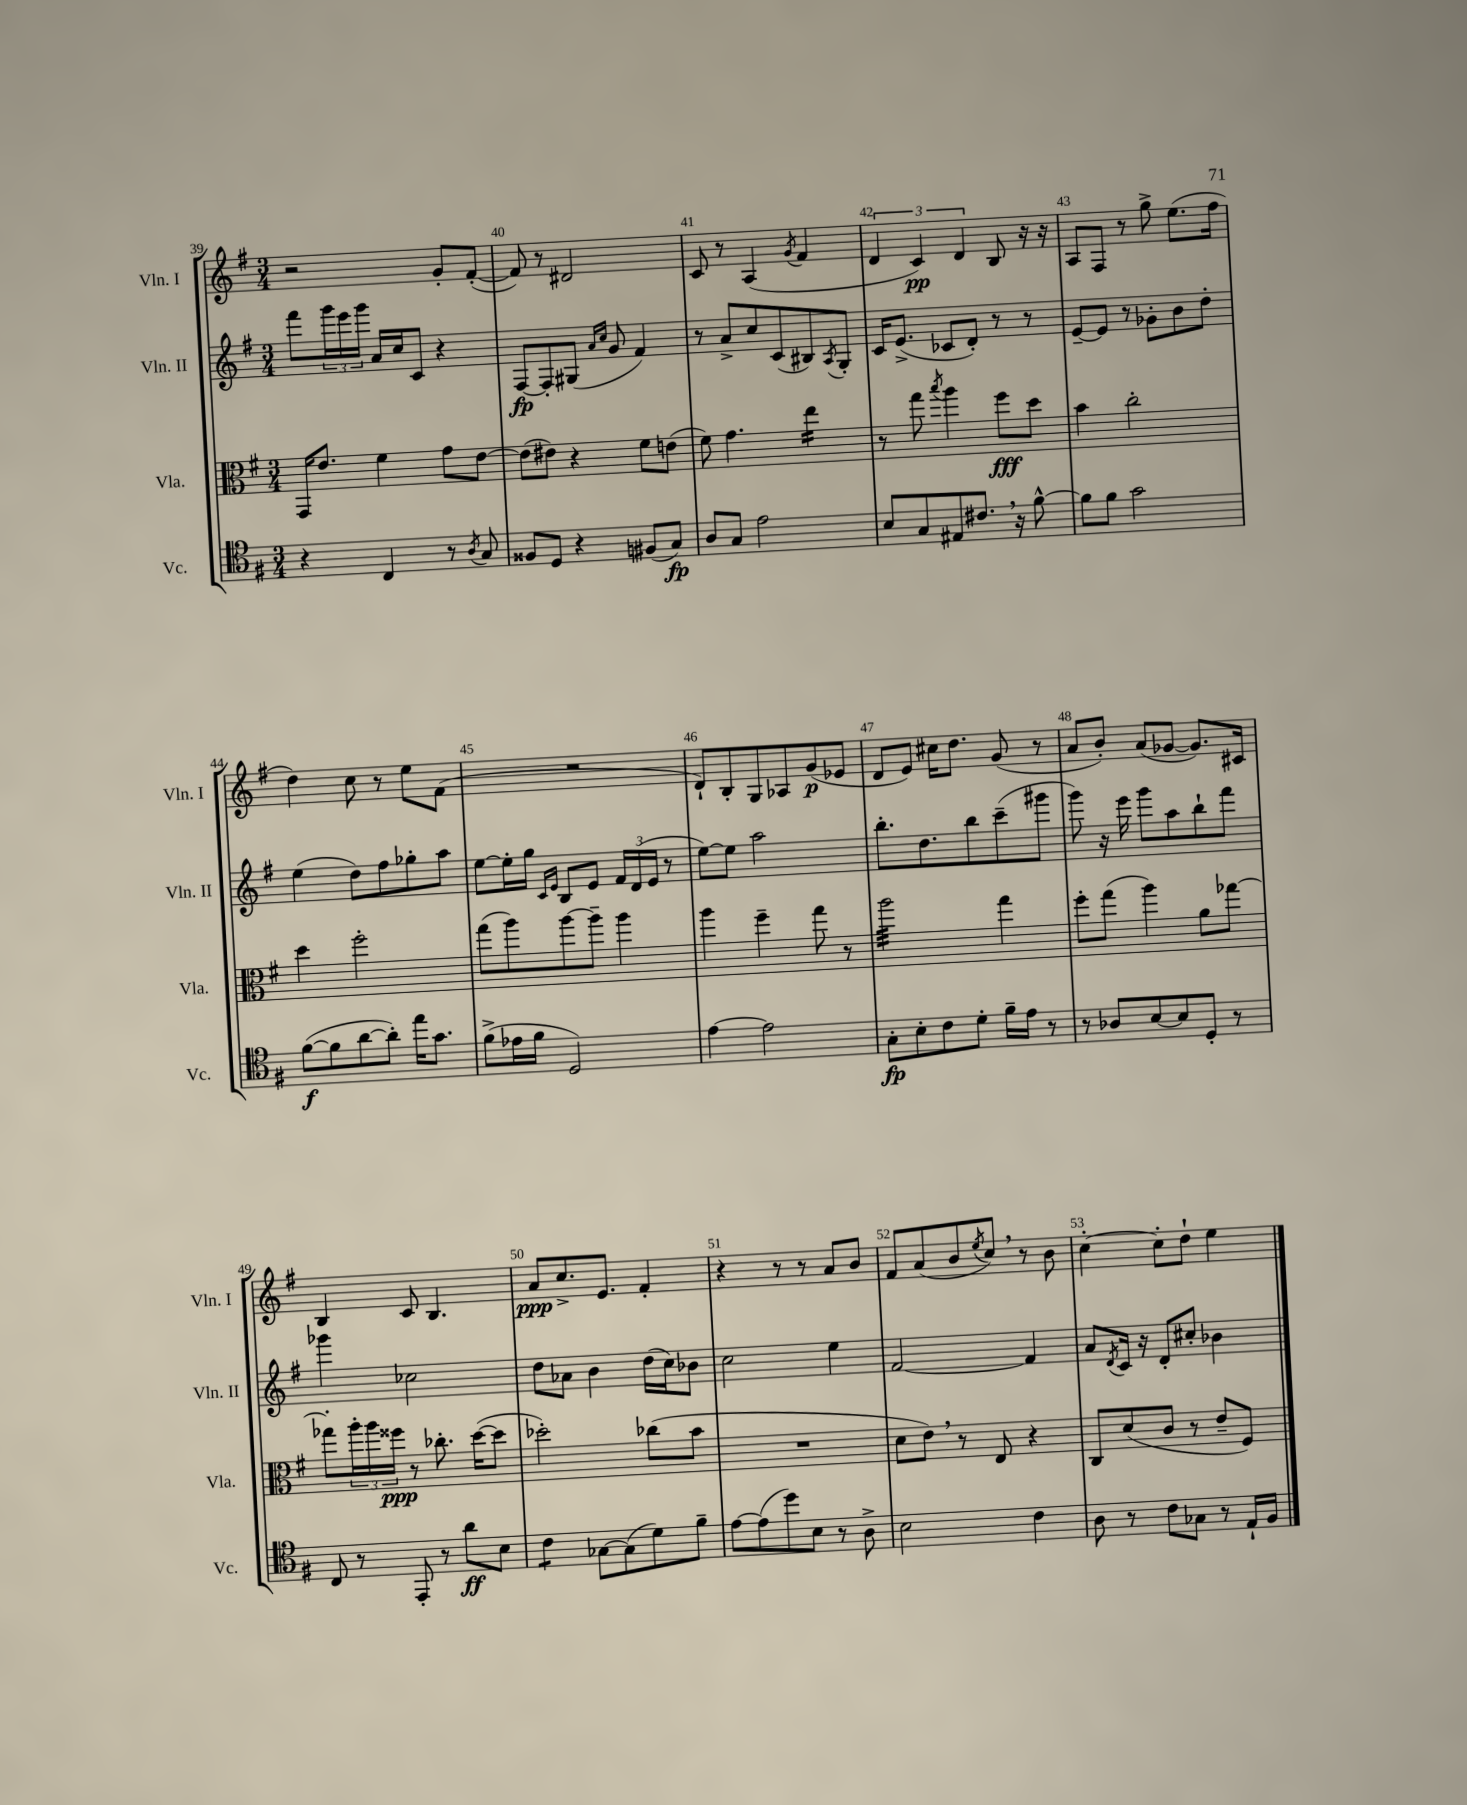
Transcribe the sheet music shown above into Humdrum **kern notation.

**kern	**kern	**kern	**kern
*staff4	*staff3	*staff2	*staff1
*clefC4	*clefC3	*clefG2	*clefG2
*k[f#]	*k[f#]	*k[f#]	*k[f#]
*M3/4	*M3/4	*M3/4	*M3/4
4r	16GG	8fff#	2r
.	8.e	.	.
.	.	24ggg	.
.	.	24eee	.
.	.	24ggg	.
4C	4f#	16a	.
.	.	16cc	.
.	.	8c	.
8r	8g	4r	8g'
8qA	.	.	.
8G	[8e	.	([8f#'
=	=	=	=
8F##	(8e]	[8F#	8f#])
8D	8e#)	8F#']	8r
4r	4r	(8G#	2d#
.	.	16qqa	.
.	.	16qqcc	.
.	.	8g	.
(8F#	8f#	4f#)	.
8G)	(8e	.	.
=	=	=	=
8A	8f#)	8r	8c
8G	4.g	8a^	8r
2e	.	8cc	(4A
.	.	(8c	.
.	.	.	8qg
.	4ee	8B#)	4f#
.	.	8qA	.
.	.	8G'	.
=	=	=	=
8B	8r	16c	6d
.	.	(8.e^	.
8G	8gg	.	.
.	.	.	6c)
.	8qbb	.	.
8E#	4aa	8c-	.
.	.	.	6d
8.c#	.	8d')	.
.	8ff#	8r	8B
16r	.	.	.
[8f#^^	8dd	8r	16r
.	.	.	16r
=	=	=	=
8f#]	4b	[8e~	8A
8f#	.	8e]	8F#
2g	2cc'	8r	8r
.	.	8g-'	8gg^
.	.	8b	(8.ee
.	.	8dd'	.
.	.	.	16ff#
=	=	=	=
([8f#	4dd	(4ee	4dd)
8f#]	.	.	.
[8a	2ff#'	8dd)	8cc
8a'])	.	8ff#	8r
16ee	.	8gg-'	8ee
8.g	.	.	.
.	.	8aa	(8f#
=	=	=	=
(8f#^	(8gg	[8ee	2.r
16e-	8aa)	16ee']	.
16f#	.	16gg	.
.	.	16qqc	.
.	.	16qqe	.
2D)	[8aa	8B	.
.	8aa~]	8e	.
.	4aa	24f#	.
.	.	(24d	.
.	.	24e	.
.	.	8r	.
=	=	=	=
[4e	4aa	[8ee)	8d`)
.	.	8ee]	8B'
2e]	4ff#~	2aa	8G
.	.	.	8A-
.	8gg	.	(8g
.	8r	.	8e-
=	=	=	=
8G'	2aa	8.bb'	8d
8B'	.	.	8e)
.	.	8.dd	.
8c	.	.	16cc#
.	.	.	8.dd
8d'	.	8bb	.
16f#~	4gg	(8ccc~	(8g
16e	.	.	.
8r	.	8ggg#	8r
=	=	=	=
8r	8ff#'	8ggg)	8a
8A-	(8gg	16r	8b')
.	.	16eee	.
[8B	4aa)	8ggg	(8a
8B]	.	8aa	[8g-
8D'	8a	8bb`	8.g-])
8r	[8gg-	8fff#	.
.	.	.	16c#
=	=	=	=
8C	8gg-']	4ggg-	4B
8r	24aa'	.	.
.	24aa	.	.
.	24ff##	.	.
8EE'	8r	2cc-	8c
8r	8.cc-'	.	4.B
8a	.	.	.
.	([16dd	.	.
8B	8dd]	.	.
=	=	=	=
4c	2dd-')	8dd	8a
.	.	8a-	8.cc^
[8G-	.	4b	.
.	.	.	8.e
(8G-]	.	.	.
8d)	(8cc-	(16dd	4f#'
.	.	16cc)	.
8f#~	8b	8b-	.
=	=	=	=
[8e	2.r	2cc	4r
(8e]	.	.	.
8dd)	.	.	8r
8B	.	.	8r
8r	.	4ee	8a
8A^	.	.	8b
=	=	=	=
2B	8d	[2f#	8f#
.	8e)	.	(8a
.	8r	.	8b
.	.	.	8qee
.	8E	.	8cc)
4c	4r	4f#]	8r
.	.	.	8b
=	=	=	=
8A	8C	8a	[4cc'
.	.	8qd	.
8r	(8d	16c	.
.	.	16r	.
8c	8c	8d'	8cc']
8G-	8r	8cc#'	8dd`
8r	8e~	4b-	4ee
16E`	8F#)	.	.
16F#	.	.	.
==	==	==	==
*-	*-	*-	*-
